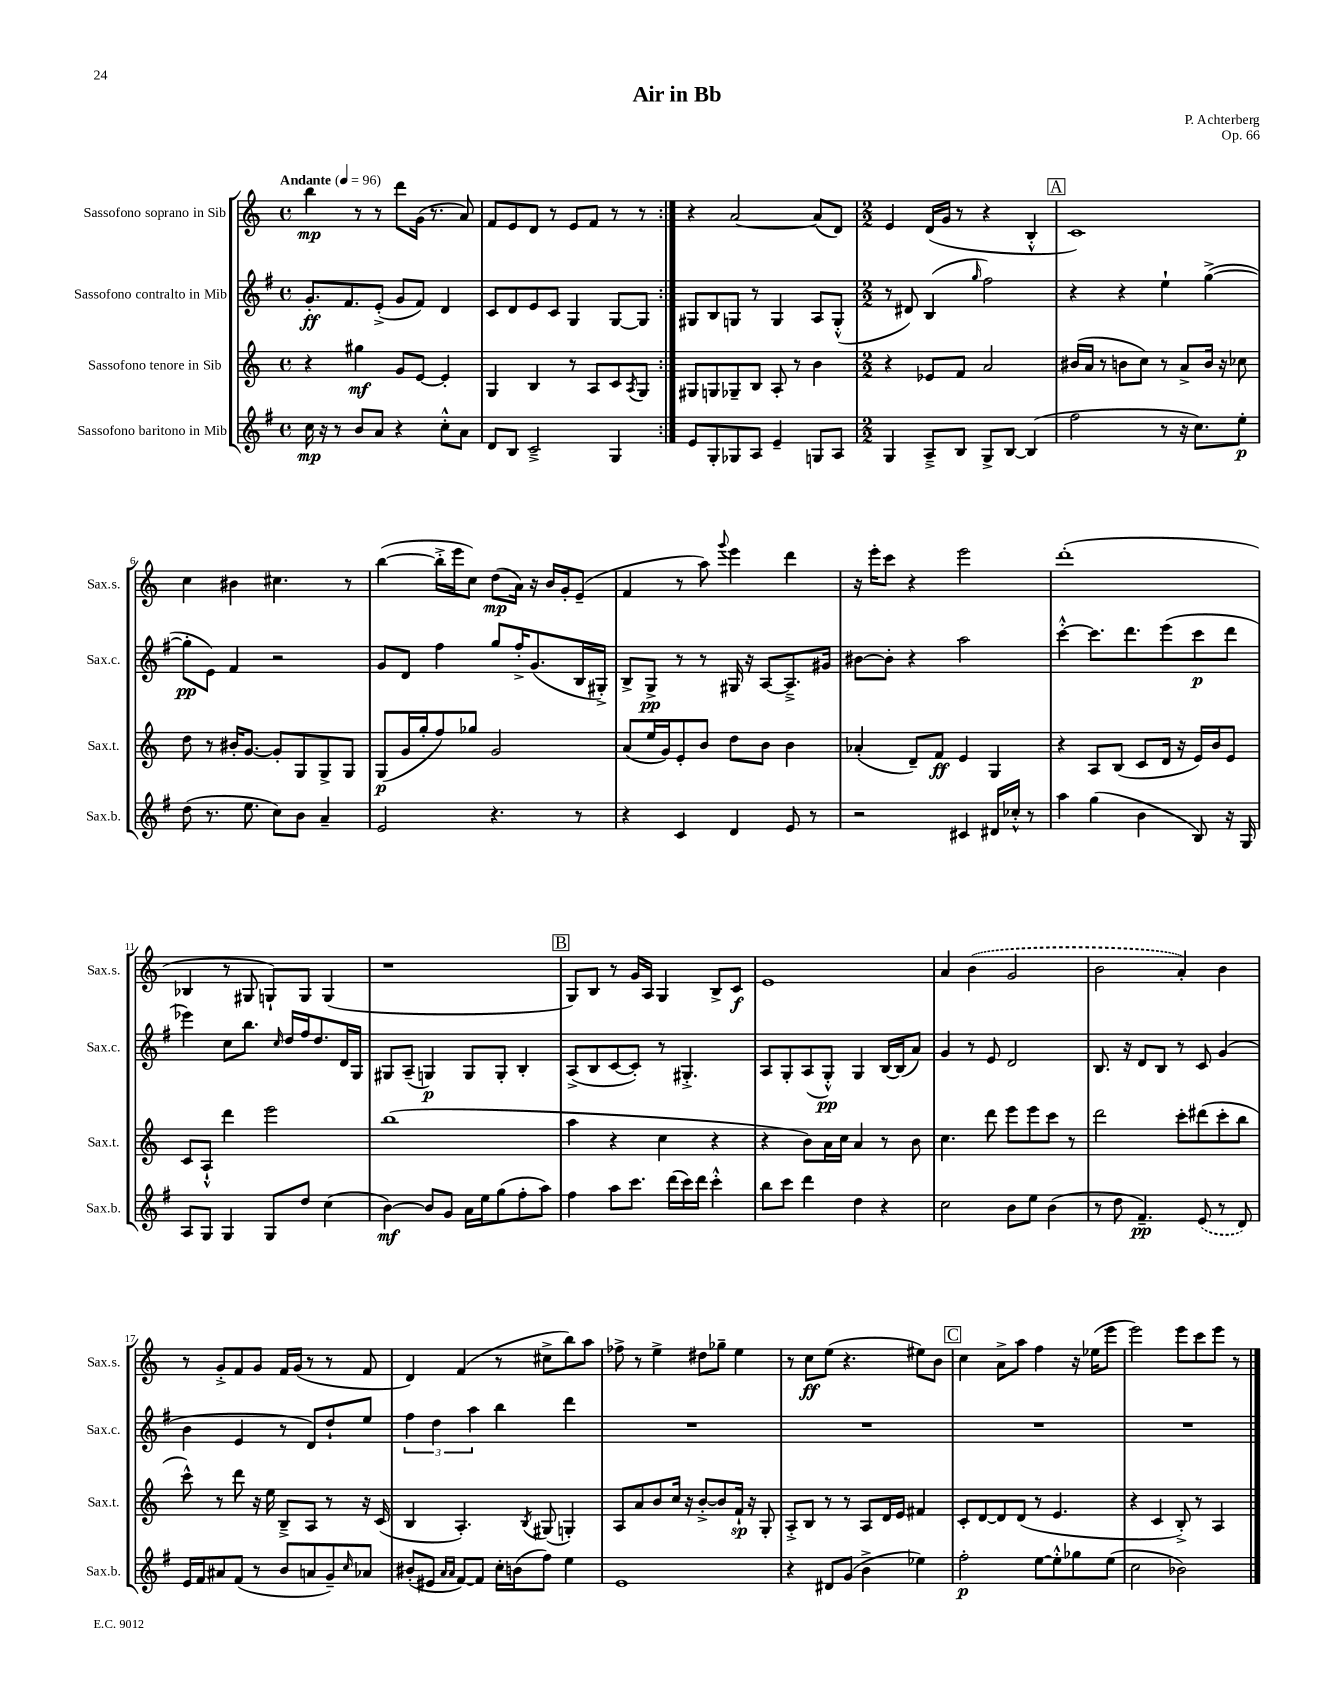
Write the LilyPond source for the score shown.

\header { title = "Air in Bb" composer = "P. Achterberg" opus = "Op. 66" }
<<
\new StaffGroup <<
\new Staff = "s0" \with { instrumentName = "Sassofono soprano in Sib" shortInstrumentName = "Sax.s." } {
    \clef treble \key c \major \defaultTimeSignature \time 4/4 \tempo "Andante" 4 = 96
    \repeat volta 2 { b''4\mp r8 r8 d'''8 g'16( r8. a'8) |
    f'8 e'8 d'8 r8 e'8 f'8 r8 r8 | }
    r4 a'2~ a'8( d'8) |
    \numericTimeSignature \time 2/2 e'4 d'16( g'16 r8 r4 b4-.-^ |
    \mark \markup { \box "A" } c'1) |
    c''4 bis'4 cis''4. r8 |
    b''4~( b''16-.-> e'''16 c''8) d''8\mp( a'16) r16 b'16 g'16-. e'8--( |
    f'4 r8 a''8) \appoggiatura { g'''8 } e'''4 d'''4 |
    r16 e'''16-. c'''8 r4 e'''2 |
    d'''1-.( |
    bes4 r8 gis8 g8-!) g8 g4( |
    r1 |
    \mark \markup { \box "B" } g8) b8 r8 g'16 a16 g4 b8-> c'8\f |
    e'1 |
    a'4 \once \slurDashed b'4( g'2 |
    b'2 a'4-.) b'4 |
    r8 g'8-.-> f'8 g'8 f'16 g'16( r8 r8 f'8 |
    d'4) f'4( r8 cis''8-> b''8) a''8 |
    fes''8-> r8 e''4-> dis''8 ges''8-- e''4 |
    r8 c''8\ff e''8( r4. eis''8) b'8 |
    \mark \markup { \box "C" } c''4 a'8-> a''8 f''4 r16 ees''16( e'''8 |
    e'''2) e'''8 c'''8 e'''8 r8 \bar "|." |
}
\new Staff = "s1" \with { instrumentName = "Sassofono contralto in Mib" shortInstrumentName = "Sax.c." } {
    \clef treble \key g \major \defaultTimeSignature \time 4/4
    \repeat volta 2 { g'8.-.\ff fis'8. e'8-.->( g'8 fis'8) d'4 |
    c'8 d'8 e'8 c'8 g4 g8~ g8 | }
    gis8 b8 g8 r8 g4 a8 g8-.-^( |
    \numericTimeSignature \time 2/2 r8 dis'8) b4( \grace { g''16 } fis''2) |
    \mark \markup { \box "A" } r4 r4 e''4-! g''4~->( |
    g''8-.\pp e'8) fis'4 r2 |
    g'8 d'8 fis''4 g''8 fis''16-.-> g'8.( b16 gis16-.->) |
    b8-> g8->\pp r8 r8 gis16 r16 a8~ a8.---> gis'16 |
    bis'8~ bis'8-. r4 a''2 |
    c'''4~-.-^ c'''8. d'''8. e'''8( c'''8\p d'''8 |
    ees'''4) c''8 b''8. \grace { c''16 } d''16 fis''16 d''8. d'16 g16 |
    gis8 a8--( g4\p) g8 g8-. b4-. |
    \mark \markup { \box "B" } a8->( b8 c'8~ c'8-.) r8 gis4.-.-> |
    a8 g8-. a8( g8-.-^\pp) g4 b16~ b16( a'8) |
    g'4 r8 e'8 d'2 |
    b8. r16 d'8 b8 r8 c'8 g'4( |
    b'4 e'4 r8 d'8) d''8-! e''8 |
    \tuplet 3/2 { fis''4 d''4 a''4 } b''4 d'''4 |
    R1 |
    R1 |
    \mark \markup { \box "C" } R1 |
    R1 \bar "|." |
}
\new Staff = "s2" \with { instrumentName = "Sassofono tenore in Sib" shortInstrumentName = "Sax.t." } {
    \clef treble \key c \major \defaultTimeSignature \time 4/4
    \repeat volta 2 { r4 gis''4\mf g'8 e'8~ e'4-. |
    g4 b4 r8 a8 c'8 \acciaccatura { a8 } g8 | }
    gis8 g8 ges8-- b8 a8-. r8 b'4 |
    \numericTimeSignature \time 2/2 r4 ees'8 f'8 a'2 |
    \mark \markup { \box "A" } bis'16( a'16 r8 b'8 c''8) r8 a'8-> b'16 r16 ces''8 |
    d''8 r8 bis'16-. g'8.~ g'8-. g8 g8-> g8 |
    g8\p( g'16 g''16-. f''8) ges''8 g'2 |
    a'8( e''16 g'16) e'8-. b'8 d''8 b'8 b'4 |
    aes'4-.( d'8--) f'8\ff e'4 g4 |
    r4 a8 b8( c'8 d'16 r16 e'16) b'16 e'8 |
    c'8 a8-!-^ d'''4 e'''2 |
    b''1( |
    \mark \markup { \box "B" } a''4 r4 c''4 r4 |
    r4 b'8) a'16 c''16 a'4 r8 b'8 |
    c''4. d'''8 e'''8 e'''8 c'''8 r8 |
    d'''2 c'''8-. dis'''8( c'''8-. b''8 |
    c'''8-^) r8 d'''8 r16 e''16 b8---> a8 r8 r16 c'16( |
    b4 a4.-.) \acciaccatura { b8 } gis8( g4-.) |
    a8 a'8 b'8 c''16 r16 b'8~-.-> b'8 f'16-!\sp r16 g8-. |
    a8-.-> b8 r8 r8 a8 d'16 e'16 fis'4 |
    \mark \markup { \box "C" } c'8-. d'8~ d'8 d'8( r8 e'4. |
    r4 c'4 b8-.->) r8 a4 \bar "|." |
}
\new Staff = "s3" \with { instrumentName = "Sassofono baritono in Mib" shortInstrumentName = "Sax.b." } {
    \clef treble \key g \major \defaultTimeSignature \time 4/4
    \repeat volta 2 { c''16\mp r16 r8 b'8 a'8 r4 c''8-.-^ a'8 |
    d'8 b8 c'2---> g4 | }
    e'8 g8-. ges8 a8 e'4-- g8 a8 |
    \numericTimeSignature \time 2/2 g4 a8---> b8 g8-> b8~ b4( |
    \mark \markup { \box "A" } fis''2 r8 r16 c''8.) e''8-.\p |
    d''8( r8. e''8. c''8) b'8 a'4-- |
    e'2 r4. r8 |
    r4 c'4 d'4 e'8 r8 |
    r2 cis'4 dis'16 ces''16-.-^ r8 |
    a''4 g''4( b'4 b8) r16 g16 |
    a8 g8 g4 g8 d''8 c''4( |
    b'4~\mf) b'8 g'8 a'16 e''16 g''8( fis''8-. a''8) |
    \mark \markup { \box "B" } fis''4 a''8 c'''8. d'''16( c'''16) d'''16 c'''4-.-^ |
    b''8 c'''8 d'''4 d''4 r4 |
    c''2 b'8 e''8 b'4( |
    r8 d''8 fis'4.--\pp) \once \slurDashed e'8( r8 d'8) |
    e'16 fis'16 ais'8 fis'8( r8 b'8 a'8 g'8--) \grace { c''16 } aes'8 |
    bis'8-.( eis'8 \grace { a'16 a'16 } fis'8~) fis'8 c''16-. b'16( fis''8) e''4 |
    e'1 |
    r4 dis'8 g'8( b'4-> ees''4) |
    \mark \markup { \box "C" } fis''2-.\p e''8~ e''8-.-^ ges''8 e''8( |
    c''2 bes'2) \bar "|." |
}
>>
>>
